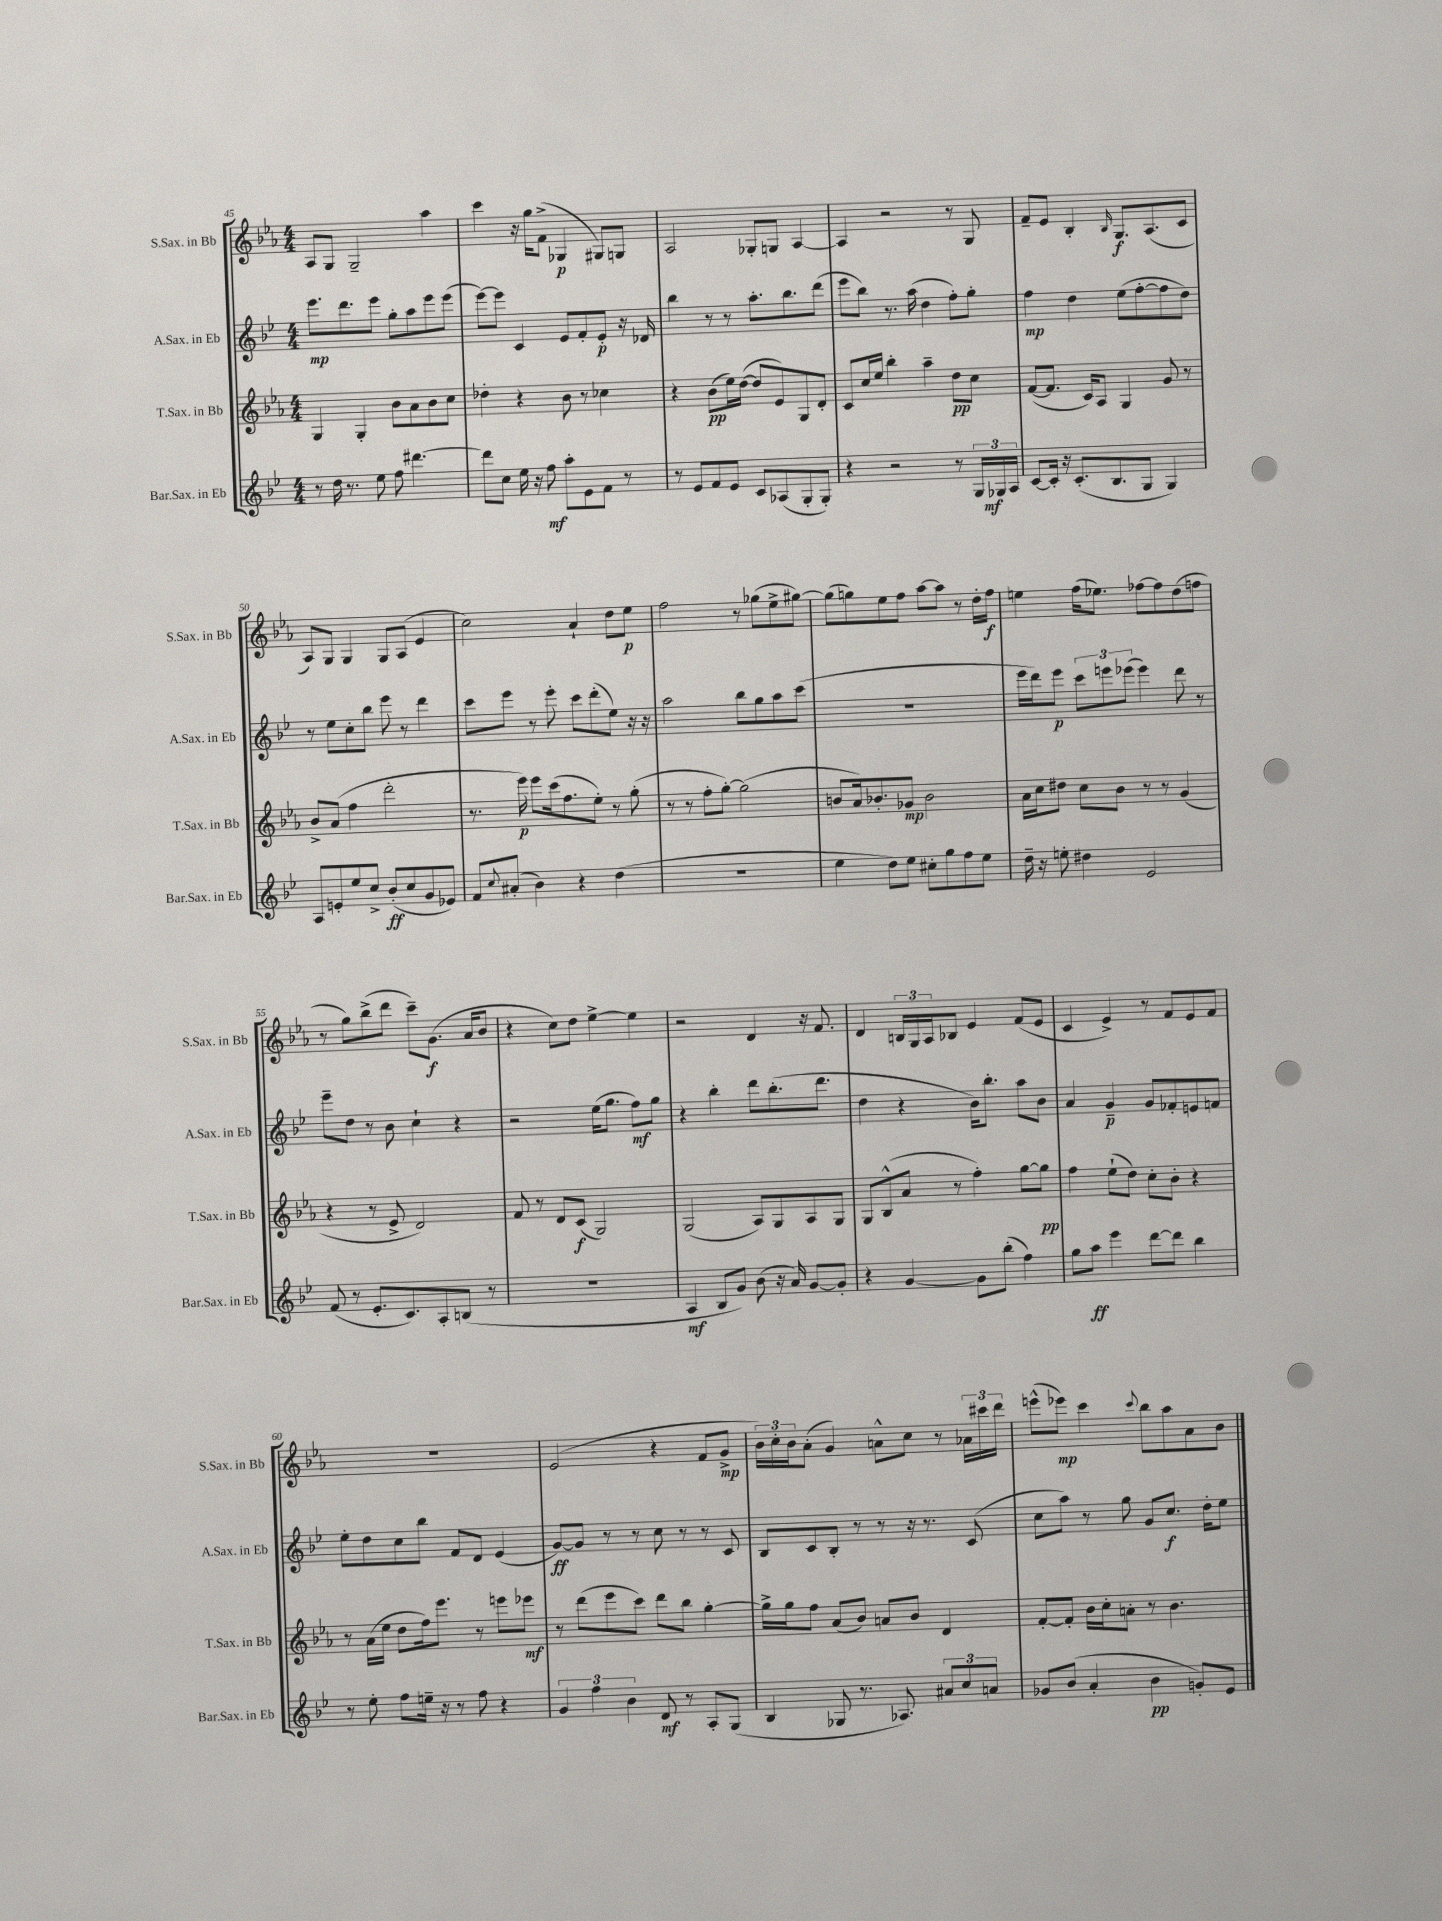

**kern	**kern	**kern	**kern
*staff4	*staff3	*staff2	*staff1
*clefG2	*clefG2	*clefG2	*clefG2
*k[b-e-]	*k[b-e-a-]	*k[b-e-]	*k[b-e-a-]
*M4/4	*M4/4	*M4/4	*M4/4
8r	4G	8.eee-	8A-
16dd	.	.	8G
8.r	.	8.ddd	.
.	4G'	.	2G~
8ee-	.	8eee-	.
8ff	8b-	8gg'	.
[4.ddd#	8a-	8aa	.
.	8b-	8eee-	4aa-
.	8cc	(8eee-	.
=	=	=	=
8ddd#]	4dd-'	[8eee-)	4ccc
8cc	.	8eee-]	.
16ee-	4r	4c	16r
16r	.	.	16gg
8ff	.	.	(8f^
8aa'	8b-	8e-	4G-
8e-	8r	8f'	.
8f	4cc-	8e-'	8G#)
8r	.	16r	8G
.	.	16d-	.
=	=	=	=
8r	4r	4bb-	2A-
8e-	.	.	.
8f	(8b-	8r	.
8e-	16ee-)	8r	.
.	([16dd	.	.
8c	8dd]	8.aa'	8G-'
(8A-	8e-)	.	8G
.	.	8.bb-	.
8G'	8G	.	[4A-
8G')	8d'	(8ddd	.
=	=	=	=
4r	8c	8eee-	4A-]
.	16cc	8bb-)	.
.	16ee-	.	.
2r	4bb-'	8.r	2r
.	.	(16aa	.
.	4aa-~	4dd	.
8r	8dd	8ff')	8r
24G	8cc	8gg'	8G
24G-	.	.	.
24A	.	.	.
=	=	=	=
[8c	([8f	4ff	8f~
16c']	8.f]	.	8e-
16r	.	.	.
(8.c'	.	4dd	4B-'
.	16c)	.	.
.	8A-	.	.
8.B-	.	.	.
.	.	.	16qqB-
.	4G	(8ee-	8.G
8G	.	[8ff'	.
.	.	.	(8.A-
4G)	8g	8ff]	.
.	8r	8dd)	8c
=	=	=	=
8A	8b-^	8r	8A-)
8e'	(8a-	8ee-	8G
8ee-	4ff	8cc'	4G
8cc^	.	8bb-	.
(8b-'	2ddd'	8eee-	8G
8cc	.	8r	(8A-
8g	.	4ddd	4e-
8e-)	.	.	.
=	=	=	=
8f	8.r	8ccc	2cc)
8qqcc	.	.	.
(8a#'	.	8eee-	.
.	16eee-)	.	.
4b-)	8eee-	8r	.
.	(16ccc	8eee-'	.
.	8.ff	.	.
4r	.	8ccc	4a-`
.	8ee-')	(8ddd'	.
(4dd	8r	8ee-)	8dd
.	(8gg'	16r	8ee-
.	.	16r	.
=	=	=	=
1r	8r	2aa	2ff
.	8r	.	.
.	8ff'	.	.
.	[8gg')	.	.
.	(2gg]	8bb-	8r
.	.	8gg	(8gg-
.	.	8aa	8ee-^
.	.	(8ccc	[8gg#)
=	=	=	=
4ee-	8b	1r	(8gg#]
.	16a-)	.	8gg)
.	8.b-'	.	.
8dd)	.	.	8ee-
8ee-	8g-	.	8ff
8cc#'	2b-	.	[8aa-
8gg	.	.	8aa-]
8ff	.	.	8r
8ee-	.	.	16dd'
.	.	.	16ff
=	=	=	=
16dd~	16a-	16eee-	4ee
16r	16cc	16ddd)	.
8ee'	8dd#	8eee-	.
4dd#	8cc	12ccc	(16ff
.	.	.	8.ee-)
.	.	12eee	.
.	8b-	.	.
.	.	(12eee-	.
2e-	8r	4eee-)	[8ff-
.	8r	.	8ff-]
.	(4g	8ddd	(8dd
.	.	8r	8ff
=	=	=	=
(8f	4r	8eee-~	8r
8r	.	8dd	8gg)
8.e-'	8r	8r	(8bb-^
.	8e-^	8b-	8ddd
8.c)	.	.	.
.	2d)	4cc`	8ccc~)
8A'	.	.	(8.g
(8B	.	4r	.
.	.	.	16a-
8r	.	.	8b-
=	=	=	=
1r	8f	2r	4r
.	8r	.	.
.	8d	.	8cc)
.	(8c	.	8dd
.	2G)	(16ee-	[4ee-^
.	.	8.gg	.
.	.	8ff)	4ee-]
.	.	8gg	.
=	=	=	=
4A	(2G	4r	2r
8B-	.	4bb-'	.
8g)	.	.	.
(8b-	8A-)	8ddd	4d
16r	8G	(8.bb-'	.
16a)	.	.	.
[8g	8A-	.	16r
.	.	8.ddd	8.f
8g']	8G	.	.
=	=	=	=
4r	8G	4dd	4d
.	(8B-^^	.	.
[4g	8a-	4r	24B
.	.	.	24G
.	.	.	24A-
.	8r	.	8B-
8g]	4ff')	16b-)	4e-
.	.	8.bb-'	.
(8bb-'	.	.	.
4ff)	[8gg	8aa	(8f
.	8gg]	8b-	8e-
=	=	=	=
8gg	4ff	4a	4c
8aa	.	.	.
4eee-	(8ee-`	4g~	4e-^)
.	8dd)	.	.
[8ddd	8cc'	8g	8r
8ddd]	8b-'	8f-'	8f
4bb-	4r	8e	8e-
.	.	8f	8f
=	=	=	=
8r	8r	8ee-'	1r
8ee-'	(16a-	8dd	.
.	16ee-	.	.
8ff	8dd	8cc	.
16ee~	16ff)	8bb-	.
16r	8.eee-	.	.
8r	.	8f	.
8ff	8r	8d	.
4r	8eee	(4e-	.
.	8eee-	.	.
=	=	=	=
6g	8r	[8g)	(2e-
.	(8ddd	8g]	.
6ff	.	.	.
.	8eee-	8r	.
6b-	.	.	.
.	8ccc)	8r	.
8d	8ddd	8cc	4r
8r	8bb-	8r	.
8A'	[4gg'	8r	8f
(8G	.	8c	8g^
=	=	=	=
4B-	16gg^]	8B-	24b-)
.	.	.	24cc'
.	16gg	.	.
.	.	.	24b-
.	8ff	8c	(8a-'
8G-	(8a-	8B-'	4g)
8.r	8b-)	8r	.
.	8a	8r	8a^^
8.A-)	.	.	.
.	8b-	16r	8cc
.	.	8.r	.
12a#	4d	.	8r
12cc	.	.	.
.	.	(8c	24a-
12a	.	.	24ccc#
.	.	.	24ddd
=	=	=	=
8g-	[8f'	8cc	(8eee^^
(8b-	8f']	8aa)	8eee-)
4a'	16b-	8r	4ccc
.	16cc'	.	.
.	8a'	8gg	.
.	.	.	8qqccc
4b-	8r	8g	8bb-
.	4.b-	8.cc	8aa-
8g')	.	.	8a-
.	.	16dd'	.
8e-	.	8ee-	8b-
==	==	==	==
*-	*-	*-	*-
